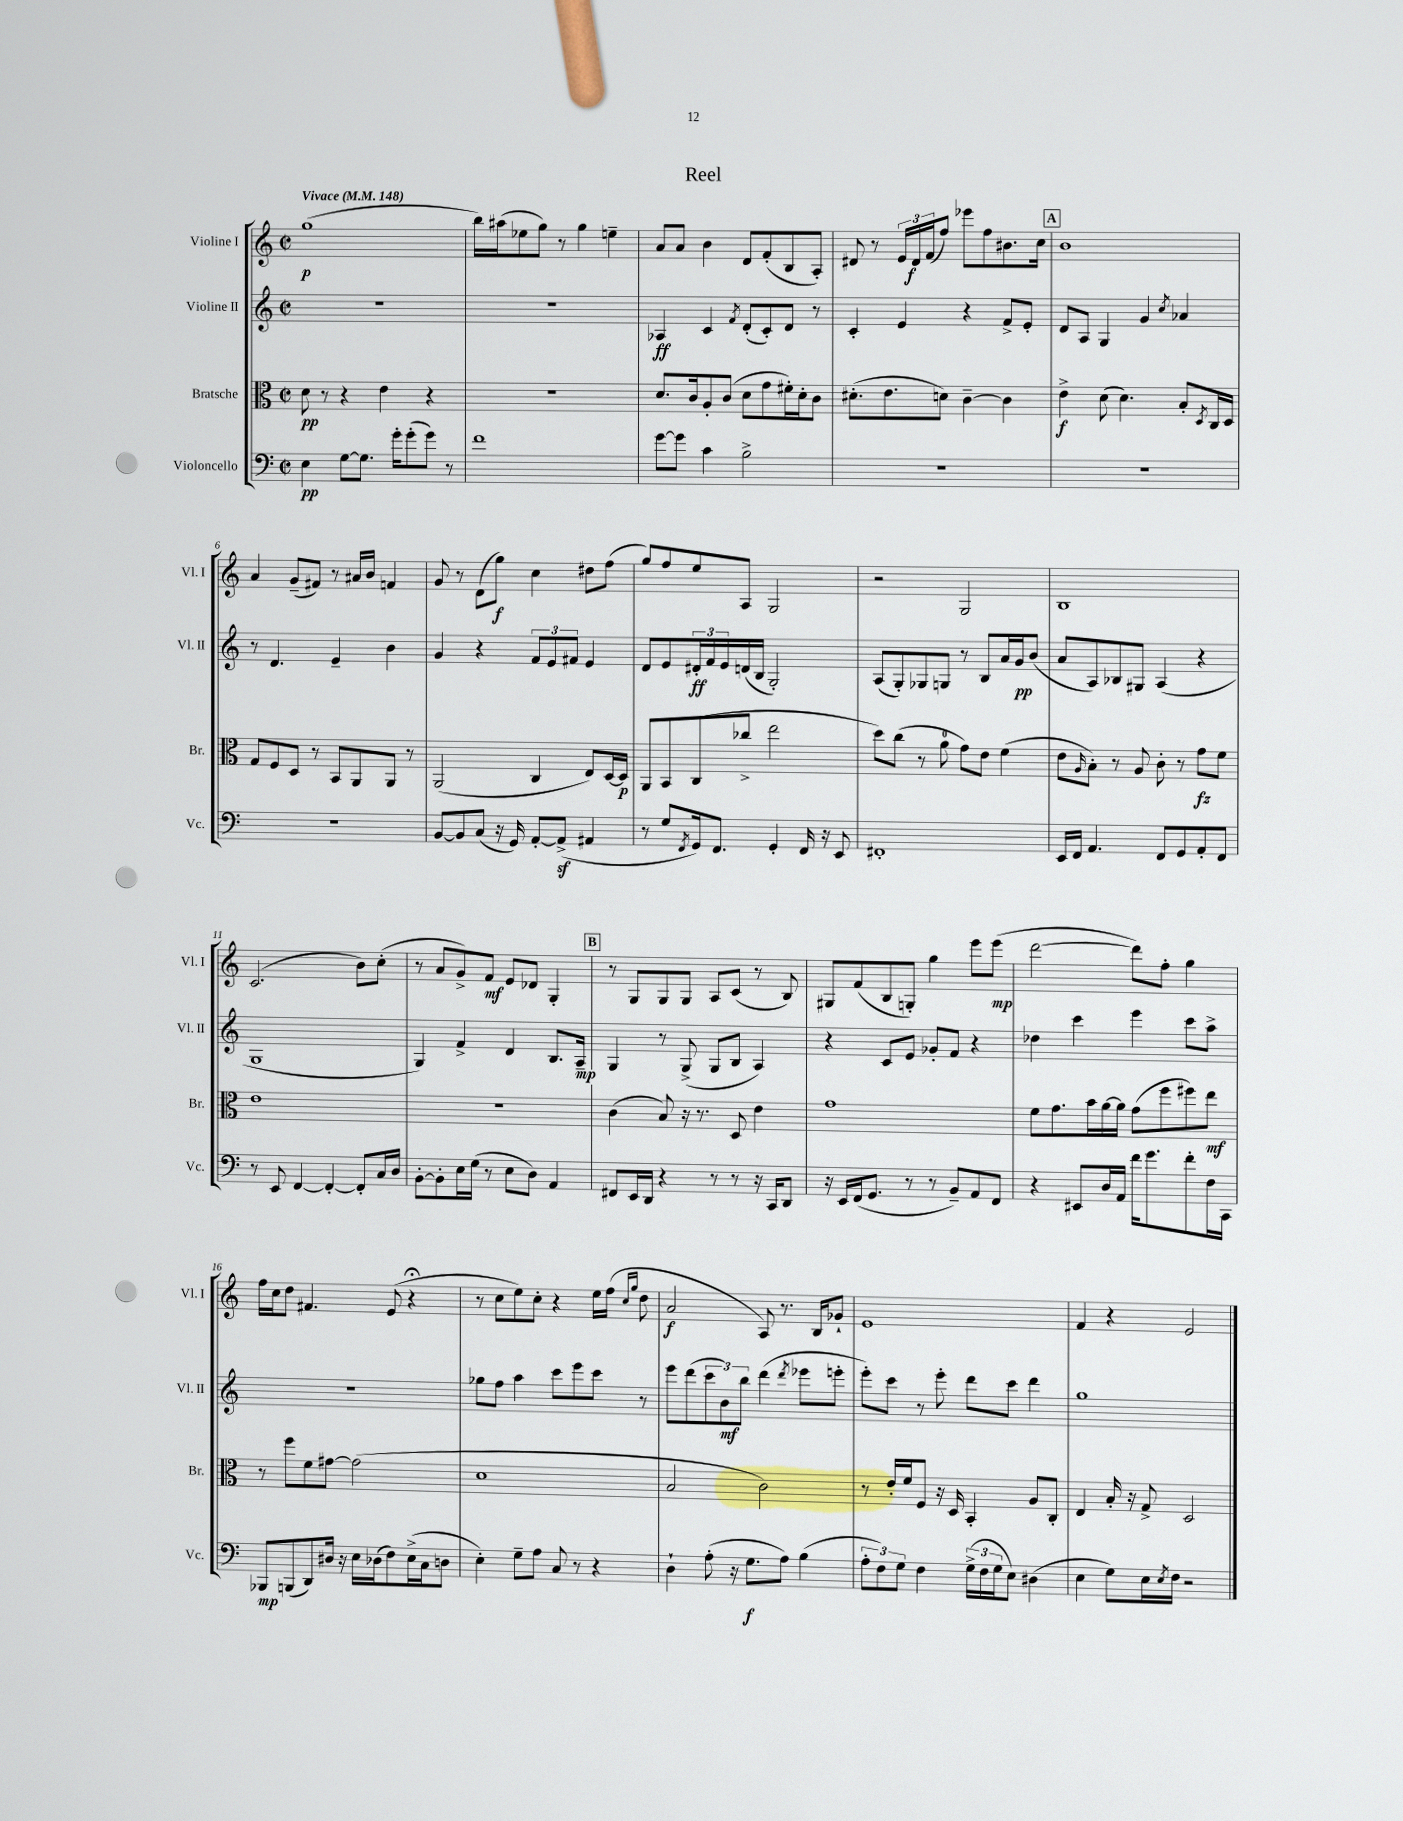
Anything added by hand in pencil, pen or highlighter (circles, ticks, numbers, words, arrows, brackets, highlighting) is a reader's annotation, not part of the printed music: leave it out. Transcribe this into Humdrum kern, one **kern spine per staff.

**kern	**kern	**kern	**kern
*staff4	*staff3	*staff2	*staff1
*clefF4	*clefC3	*clefG2	*clefG2
*k[]	*k[]	*k[]	*k[]
*M2/2	*M2/2	*M2/2	*M2/2
*met(c|)	*met(c|)	*met(c|)	*met(c|)
*MM148	*MM148	*MM148	*MM148
4E	8d	1r	(1gg
.	8r	.	.
[8G	4r	.	.
8.G]	.	.	.
.	4e	.	.
16g'	.	.	.
(8g'	.	.	.
8g)	4r	.	.
8r	.	.	.
=	=	=	=
1f	1r	1r	16bb)
.	.	.	(16aa#
.	.	.	8ee-
.	.	.	8gg)
.	.	.	8r
.	.	.	4gg
.	.	.	4ee~
=	=	=	=
[8g	8.d	4A-	8a
8g]	.	.	8a
.	16c	.	.
4c	8A'	4c	4b
.	(8c	.	.
.	.	8qf	.
2B^	8d	(8d'	8d
.	8g	8c')	(8f'
.	16f#')	8d	8B
.	16d'	.	.
.	8c	8r	8A')
=	=	=	=
1r	(8.d#'	4c'	8d#
.	.	.	8r
.	8.e	.	.
.	.	4e	24e
.	.	.	24d#
.	.	.	(24f
.	8d)	.	8ff)
.	[4c~	4r	8eee-
.	.	.	8ff
.	4c]	8f^	8.b#
.	.	8e'	.
.	.	.	16cc
=	=	=	=
1r	4e^	8d	1b
.	.	8A	.
.	(8d	4G	.
.	4.d)	.	.
.	.	4g	.
.	.	8qcc	.
.	8B'	4a-	.
.	8qD	.	.
.	16C	.	.
.	16D	.	.
=	=	=	=
1r	8G	8r	4a
.	8F	4.d	.
.	8D	.	(8g~
.	8r	.	8f#)
.	8BB	4e~	8r
.	8AA	.	16a#
.	.	.	16b
.	8AA	4b	4f
.	8r	.	.
=	=	=	=
[8BB	(2AA	4g	8g
8BB]	.	.	8r
(8C	.	4r	(8d
16r	.	.	8gg)
16GG)	.	.	.
[8AA'	4C	12f	4cc
.	.	12e	.
(8AA^]	.	.	.
.	.	12f#	.
4AA#	8E)	4e	8dd#
.	[16D	.	(8ff
.	16D]	.	.
=	=	=	=
8r	8AA	8d	8gg)
8G	8BB	8e	8ff
8qFF	.	.	.
16GG)	(8C	24d#'	8ee
.	.	24f	.
8.FF	.	.	.
.	.	24e	.
.	8cc-^	(16d	8A
.	.	16B	.
4GG'	2ee	2G')	2G
16FF	.	.	.
16r	.	.	.
8EE	.	.	.
=	=	=	=
1FF#'	8dd)	(8A	2r
.	(8cc	8G')	.
.	8r	8G-	.
.	8a	8G	.
.	8g)	8r	2G
.	8e	8B	.
.	(4f	16a	.
.	.	16g	.
.	.	(8b	.
=	=	=	=
16EE	8e	8a	1B
16FF	.	.	.
.	16qqA	.	.
4.AA	8B')	8A)	.
.	8r	8B-	.
.	8A	8G#	.
8FF	8c'	(4A	.
8GG	8r	.	.
8AA'	8g	4r	.
8FF	8f	.	.
=	=	=	=
8r	1e	1G	(2.c
8EE	.	.	.
[4FF	.	.	.
4FF'_	.	.	.
8FF']	.	.	8b)
16C	.	.	(8cc'
16D	.	.	.
=	=	=	=
[8BB'	1r	4G)	8r
8BB']	.	.	8a
16E	.	4f^	8g^)
(16G	.	.	.
8r	.	.	8f
8E	.	4d	8e
8D)	.	.	8d-
4AA	.	8.B	4G'
.	.	16A~	.
=	=	=	=
8FF#	(4c	4G	8r
16EE	.	.	8G
16DD	.	.	.
4r	8B)	8r	8G
.	16r	(8G^	8G
.	8.r	.	.
8r	.	8G	8A
8r	8D	8B	(8c
16r	4e	4A)	8r
16CC	.	.	.
8DD	.	.	8B)
=	=	=	=
16r	1g	4r	8G#
16EE	.	.	.
(16FF	.	.	(8f
8.GG	.	.	.
.	.	8c	8B
8r	.	8e	8G')
8r	.	8g-'	4gg
8BB~)	.	8f	.
8AA	.	4r	8eee
8FF	.	.	(8eee
=	=	=	=
4r	8f	4dd-	[2ddd
.	8.g	.	.
8EE#	.	4ccc	.
.	16b	.	.
16D	[16a	.	.
16AA	16a]	.	.
16f	(8g	4eee	8ddd])
8.g	.	.	.
.	8ff	.	8ff'
8f'	8ff#)	8ccc	4gg
16F	8ee	8aa^	.
16CC	.	.	.
=	=	=	=
8BBB-	8r	1r	16ff
.	.	.	16cc
(8BBB	8ff	.	8dd
8DD)	8f	.	4.f#
16D#	[8g#	.	.
16r	.	.	.
16E	(2g#]	.	.
(16D-	.	.	.
8F)	.	.	(8e
(16E^	.	.	4r;
16C	.	.	.
8D	.	.	.
=	=	=	=
4E')	1d	8gg-	8r
.	.	8ff	8cc
8G~	.	4aa	8ee)
8A	.	.	8cc'
8C	.	8ccc	4r
8r	.	8eee	.
4r	.	8ccc	16ee
.	.	.	(16ff
.	.	.	16qqcc
.	.	.	16qqgg
.	.	8r	8dd
=	=	=	=
4D`	2B	8eee	2a
.	.	(8ddd	.
(8A'	.	12ccc	.
.	.	12b)	.
16r	.	.	.
.	.	12bb	.
8.G	.	.	.
.	2c)	(4ddd	8A)
8A)	.	.	8.r
.	.	8qddd	.
(4B	.	8eee-	.
.	.	.	16B
.	.	8eee'	8g-`
=	=	=	=
12A'	8r	8eee')	1e
12F)	.	.	.
.	16e'	8ccc	.
12G	.	.	.
.	16f	.	.
4F	8F	8r	.
.	16r	8eee'	.
.	16D	.	.
(24G^	4BB'	8ddd	.
24F	.	.	.
24G	.	.	.
8E)	.	8ccc	.
(4D#	8A	4ddd	.
.	8C'	.	.
=	=	=	=
4E	4E	1gg	4f
8G)	16B'	.	4r
.	16r	.	.
16E	8G^	.	.
8qE	.	.	.
16F	.	.	.
2r	2D	.	2e
==	==	==	==
*-	*-	*-	*-
